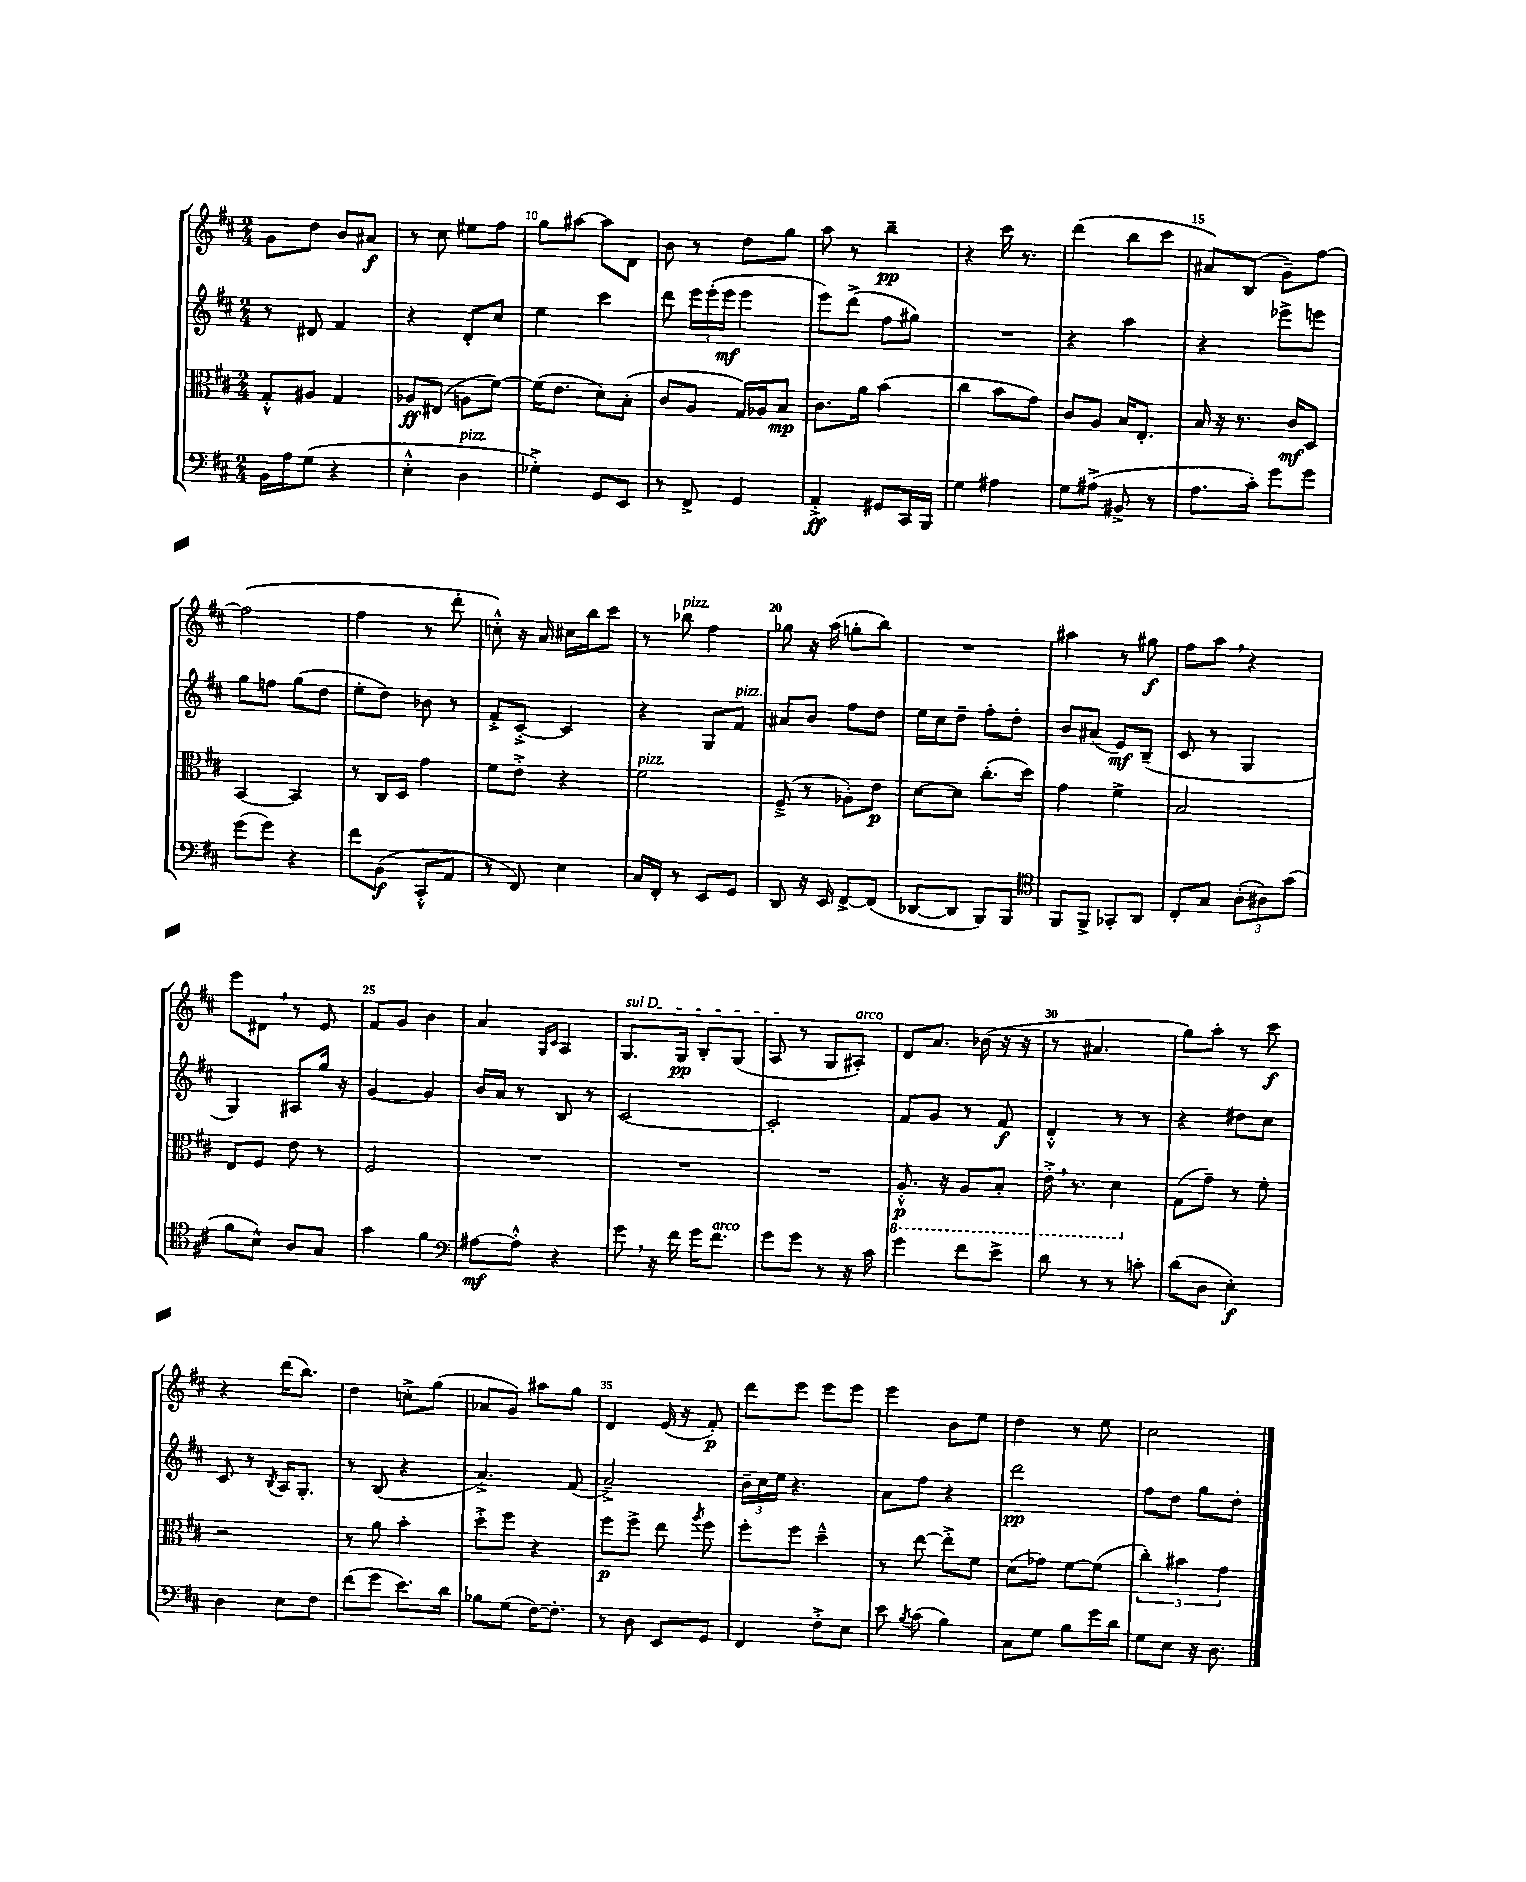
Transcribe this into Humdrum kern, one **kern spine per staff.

**kern	**kern	**kern	**kern
*staff4	*staff3	*staff2	*staff1
*clefF4	*clefC3	*clefG2	*clefG2
*k[f#c#]	*k[f#c#]	*k[f#c#]	*k[f#c#]
*M2/4	*M2/4	*M2/4	*M2/4
16BB\LL	8G'^^/L	8r	8g\L
16A\J	.	.	.
(8G\J	8A#/J	8d#/	8dd\J
4r	4G/	4f#/	8b/L
.	.	.	8a#/J
=	=	=	=
4E'^^\	8A-/L	4r	8r
.	(8E#/J	.	8cc#\
4D\	8A\L	8d'/L	8ee#\L
.	[8f#\J)	8cc#/J	8ff#\J
=	=	=	=
4G-'^\)	(16f#\]LK	4ee\	8gg\L
.	8.e\J	.	.
.	.	.	[8aa#\J
8GG/L	8d\L)	4ccc#\	8aa#\]L
8EE/J	(8B'\J	.	8d\J
=	=	=	=
8r	8c#/L	8ddd\	8b\
8FF#^/	8A/J	24eee\LL	8r
.	.	(24eee'\	.
.	.	24eee\JJ	.
4GG/	16G/LL)	4eee\	8dd\L
.	16A-/J	.	.
.	8B/J	.	8gg\J
=	=	=	=
4AA'^/	8.c#\L	8eee\L)	8aa\
.	.	(8ddd^\J	8r
.	16a\Jk	.	.
8GG#/L	(4b\	8ff#\L	4bb~\
16CC#/L	.	8gg#\J)	.
16BBB/JJ	.	.	.
=	=	=	=
4G\	4cc#\	2r	4r
4A#\	8b\L	.	16ccc#\
.	.	.	8.r
.	8g\J)	.	.
=	=	=	=
8G\L	8c#/L	4r	(4ddd\
(8A#^\J	8A/J	.	.
8BB#^/	16B/LK	4aa\	8bb\L
.	8.E'/J	.	.
8r	.	.	8ccc#\J
=	=	=	=
8.A\L	16B/	4r	8a#/L)
.	16r	.	.
.	8.r	.	(8B/J
16c#'\Jk)	.	.	.
8g\L	.	8eee-^\L	8g~\L)
.	16c#/LK	.	.
8g\J	8D/J	8eee\J	[8ff#\J
=	=	=	=
(8g\L	[4BB/	8gg\L	(2ff#\]
8g\J)	.	8ff\J	.
4r	4BB/]	(8gg\L	.
.	.	8dd\J	.
=	=	=	=
8f#\L	8r	8ee'\L	4ff#\
(8BB\J	16C#/LL	8dd\J)	.
.	16D/JJ	.	.
8CC#'^^/L	4g\	8b-\	8r
8AA/J	.	8r	8ddd'\
=	=	=	=
8r	8f#\L	8f#'^/L	8cc'^^\)
8FF#/)	8e'^\J	[8c#'^/J	16r
.	.	.	16a/
4E\	4r	4c#/]	16cc#\LL
.	.	.	16bb\J
.	.	.	8ccc#\J
=	=	=	=
16C#/LL	2f#\	4r	8r
16FF#'/JJ	.	.	.
8r	.	.	8bb-\
8EE/L	.	8G/L	4ff#\
8GG/J	.	8f#/J	.
=	=	=	=
8DD/	(8F#~^/	8a#/L	8gg-\
16r	8r	8b/J	16r
16EE/	.	.	(16aa\
[8FF#^/L	8A-'\L)	8ff#\L	8gg'\L
(8FF#/]J	8e\J	8dd\J	8bb\J)
=	=	=	=
[8DD-/L	[8d\L	16ee\LL	2r
.	.	16cc#\J	.
8DD-/]J	8d\]J	8dd~\J	.
8BBB/L)	(8.cc#'\L	8ff#'\L	.
8BBB/J	.	8dd'\J	.
.	16dd\Jk)	.	.
=	=	=	=
*clefC4	*	*	*
8FF#/L	4g\	8b/L	4aa#\
8FF#^/J	.	(8a#/J	.
8GG-'/L	4f#^\	8e/L)	8r
8AA/J	.	(8B~/J	8gg#\
=	=	=	=
8C#'/L	2B/	8c#/	8ff#\L
8G/J	.	8r	8aa\J
(12A'\L	.	4G/	4r
12A#\)	.	.	.
(12g\J	.	.	.
=	=	=	=
8f#\L	8E/L	4G/)	8eee\L
8B^^\J)	8F#/J	.	8d#\J
8A/L	8e\	8A#/L	8r
8G/J	8r	16gg/Jk	8e/
.	.	16r	.
=	=	=	=
4g\	2F#/	[4g/	8f#/L
.	.	.	8g/J
4f#\	.	4g/]	4b\
=	=	=	=
*clefF4	*	*	*
[8A#\L	2r	16b/LL	4a/
.	.	16a/JJ	.
8A#'^^\]J	.	8r	.
.	.	.	16qqG/LL
.	.	.	16qqc#/JJ
4r	.	8B/	4A/
.	.	8r	.
=	=	=	=
8g\	2r	[2c#/	8.G/L
16r	.	.	.
16f#\	.	.	16G/Jk
16g\LK	.	.	8B'/L
8.f#\J	.	.	.
.	.	.	(8G/J
=	=	=	=
8g\L	2r	2c#'/]	8A/
8g\J	.	.	8r
8r	.	.	8G/L
16r	.	.	8A#'/J)
16c#\	.	.	.
=	=	=	=
4g\	8.AA'^^/	8f#/L	8d/L
.	.	8g/J	8.a/J
.	16r	.	.
8f#\L	8AA/L	8r	.
.	.	.	(16b-\
8e^\J	8BB'/J	8f#/	16r
.	.	.	16r
=	=	=	=
8d\	16E'^\	4d'^^/	8r
.	8.r	.	.
8r	.	.	4.a#/
8r	4D\	8r	.
8c'\	.	8r	.
=	=	=	=
(8d\L	(8G\L	4r	8gg\L)
8D\J	8g~\J)	.	8aa'\J
4E'\)	8r	8dd#\L	8r
.	8f#'\	8cc#\J	8ccc#\
=	=	=	=
4D\	2r	8c#/	4r
.	.	8r	.
.	.	8qB/	.
8E\L	.	16A/LK	(16ddd\LK
.	.	8.G'/J	8.bb\J)
8F#\J	.	.	.
=	=	=	=
(8f#\L	8r	8r	4dd\
8g\J	8a\	(8B/	.
8.e\L)	4b'\	4r	8cc'^\L
.	.	.	(8gg\J
16d\Jk	.	.	.
=	=	=	=
8B-\L	8dd'^\L	4.a^/)	8a-/L
(8G\J	8ff#\J	.	8g/J)
[16F#\LK)	4r	.	8aa#\L
8.F#'\]J	.	.	.
.	.	(8f#/	8gg\J
=	=	=	=
8r	8ff#\L	2a~^/)	4d/
8D\	8ff#^\J	.	.
8EE/L	8ee\	.	(16e/
.	.	.	16r
.	8qaa/	.	.
8GG/J	8ff#\	.	8f#'/)
=	=	=	=
4FF#/	8ff#'\L	24b~\LL	8ddd\L
.	.	24cc#\	.
.	.	24ee\JJ	.
.	8ff#\J	4.r	8eee\J
8F#'^\L	4dd~^^\	.	8eee\L
8E\J	.	.	8eee\J
=	=	=	=
8e\	8r	8a\L	4eee\
8qB/	.	.	.
(8c#\	[8ee\	8ff#\J	.
4B\)	8ee'^\]L	4r	8b\L
.	8f#\J	.	8ee\J
=	=	=	=
8C#\L	(8d\L	2ddd\	4dd\
8G\J	8g-\J)	.	.
8B\L	[8f#\L	.	8r
16g\L	(8f#\]J	.	8ee\
16d\JJ	.	.	.
=	=	=	=
8G\L	6cc#'\)	8ff#\L	2cc#\
8E\J	.	8dd\J	.
.	6b#\	.	.
16r	.	8gg\L	.
8.D\	.	.	.
.	6g\	.	.
.	.	8dd'\J	.
==	==	==	==
*-	*-	*-	*-
